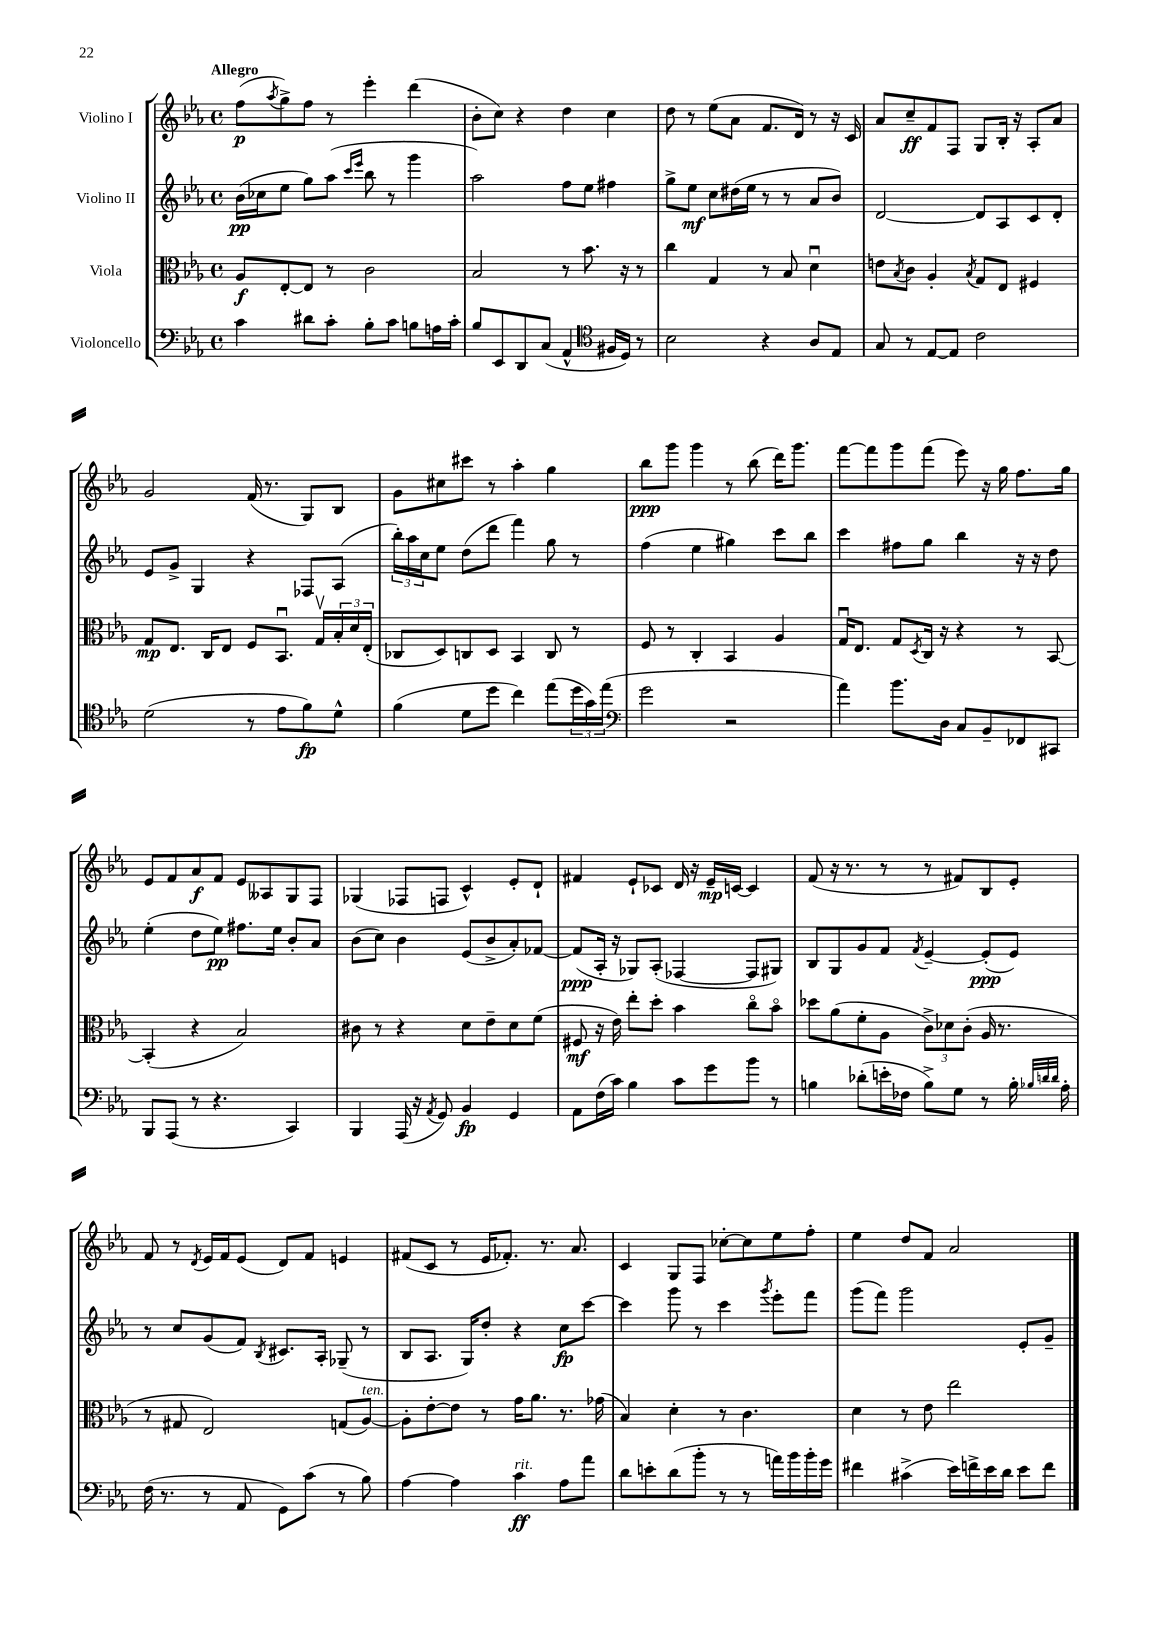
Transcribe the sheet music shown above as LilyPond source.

<<
\new StaffGroup <<
\new Staff = "s0" \with { instrumentName = "Violino I" } {
    \clef treble \key ees \major \defaultTimeSignature \time 4/4 \tempo "Allegro"
    f''8\p( \acciaccatura { aes''8 } g''8->) f''8 r8 ees'''4-. d'''4( |
    bes'8-. c''8) r4 d''4 c''4 |
    d''8 r8 ees''8( aes'8 f'8. d'16) r8 r16 c'16 |
    aes'8 c''8--\ff f'8 f8 g8 bes16-. r16 aes8-. aes'8 |
    g'2 f'16( r8. g8) bes8 |
    g'8 cis''8 cis'''8 r8 aes''4-. g''4 |
    bes''8\ppp g'''8 g'''4 r8 bes''8( d'''16) g'''8. |
    f'''8~ f'''8 g'''8 f'''8( ees'''8) r16 g''16 f''8. g''16 |
    ees'8 f'8 aes'8\f f'8 ees'8 aeses8 g8 f8 |
    ges4( fes8 f8 c'4-^) ees'8-. d'8-! |
    fis'4 ees'8-! ces'8 d'16 r16 ees'16--\mp c'16~ c'4 |
    f'8( r16 r8. r8 r8 fis'8) bes8 ees'8-. |
    f'8 r8 \acciaccatura { d'8 } ees'16 f'16 ees'8( d'8) f'8 e'4 |
    fis'8( c'8 r8 ees'16 fes'8.-.) r8. aes'8. |
    c'4 g8 f8 ces''8~-. ces''8 ees''8 f''8-. |
    ees''4 d''8 f'8 aes'2 \bar "|." |
}
\new Staff = "s1" \with { instrumentName = "Violino II" } {
    \clef treble \key ees \major \defaultTimeSignature \time 4/4
    bes'16\pp( ces''16 ees''8 g''8) aes''8( \grace { c'''16 ees'''16 } bes''8 r8 g'''4 |
    aes''2) f''8 ees''8 fis''4 |
    g''8-> ees''8\mf c''8 dis''16( ees''16 r8 r8 aes'8 bes'8) |
    d'2~ d'8 aes8 c'8 d'8-. |
    ees'8 g'8-> g4 r4 fes8 aes8( |
    \tuplet 3/2 { bes''16-.) aes''16 c''16 } ees''8 d''8( d'''8 f'''4) g''8 r8 |
    f''4( ees''4 gis''4) c'''8 bes''8 |
    c'''4 fis''8 g''8 bes''4 r16 r16 d''8 |
    ees''4-.( d''8 ees''8\pp) fis''8. ees''16 bes'8-. aes'8 |
    bes'8( c''8) bes'4 ees'8( bes'8-> aes'8-.) fes'8~ |
    fes'8\ppp( aes16-. r16 ges8) aes8-.( fes4~ fes8 gis8) |
    bes8 g8 g'8 f'8 \acciaccatura { f'8 } ees'4~-- ees'8-.\ppp( ees'8) |
    r8 c''8 g'8( f'8) \acciaccatura { bes8 } cis'8. aes16-. ges8--( r8 |
    bes8 aes8. g16) d''8-. r4 c''8\fp c'''8~ |
    c'''4 g'''8 r8 c'''4 \acciaccatura { g'''8 } ees'''8-. f'''8 |
    g'''8( f'''8) g'''2 ees'8-. g'8-- \bar "|." |
}
\new Staff = "s2" \with { instrumentName = "Viola" } {
    \clef alto \key ees \major \defaultTimeSignature \time 4/4
    aes8\f ees8~-. ees8 r8 c'2 |
    bes2 r8 bes'8. r16 r8 |
    c''4 g4 r8 bes8 d'4\downbow |
    e'8 \acciaccatura { bes8 } c'8 aes4-. \acciaccatura { bes8 } g8 ees8 fis4 |
    g8\mp ees8. c16 ees8 f8 bes,8.\downbow g16\upbow \tuplet 3/2 { bes16-. d'16 ees16-.( } |
    ces8 d8) c8 d8 bes,4 c8 r8 |
    f8 r8 c4-. bes,4 aes4 |
    g16\downbow ees8. g8 \acciaccatura { d8 } c16 r16 r4 r8 bes,8~ |
    bes,4-.( r4 bes2) |
    cis'8 r8 r4 d'8 ees'8-- d'8 f'8( |
    fis8\mf r16 ees'16) ees''8-. d''8-. bes'4 c''8\flageolet bes'8\flageolet |
    des''8 aes'8( f'8-. aes8 \tuplet 3/2 { c'8->) des'8 c'8-.( } aes16 r8. |
    r8 gis8 ees2) g8( aes8~^\markup { \italic "ten." }) |
    aes8-. ees'8~-. ees'8 r8 g'16 aes'8. r8. ges'16( |
    bes4) d'4-. r8 c'4. |
    d'4 r8 ees'8 ees''2 \bar "|." |
}
\new Staff = "s3" \with { instrumentName = "Violoncello" } {
    \clef bass \key ees \major \defaultTimeSignature \time 4/4
    c'4 dis'8 c'8-. bes8-. c'8 b8 a16 c'16-. |
    bes8 ees,8 d,8 c8( aes,4-^ \clef tenor fis16 d16) r8 |
    bes2 r4 aes8 ees8 |
    g8 r8 ees8~ ees8 c'2 |
    d'2( r8 ees'8 f'8\fp) d'8-^ |
    f'4( d'8 d''8 c''4) ees''8( \tuplet 3/2 { d''16 g'16) ees''16( } |
    \clef bass g'2 r2 |
    aes'4) bes'8. d16 c8 bes,8-- fes,8 cis,8 |
    bes,,8 aes,,8( r8 r4. c,4) |
    bes,,4 aes,,16( r16 \acciaccatura { aes,8 } g,8) bes,4\fp g,4 |
    aes,8 f16( c'16) bes4 c'8 g'8 bes'8 r8 |
    b4 des'8-.( e'16-. fes16 b8->) g8 r8 b16-. \grace { bes32 d'32 d'32 } aes16-. |
    f16( r8. r8 aes,8 g,8) c'8( r8 bes8) |
    aes4~ aes4 c'4\ff^\markup { \italic "rit." } aes8 aes'8 |
    d'8 e'8-. d'8( bes'8-. r8 r8 a'16) bes'16 bes'16-. g'16 |
    fis'4 cis'4->( ees'16) f'16-> ees'16 d'16 ees'8 f'8 \bar "|." |
}
>>
>>
\layout { \context { \Score \remove "Bar_number_engraver" } }
